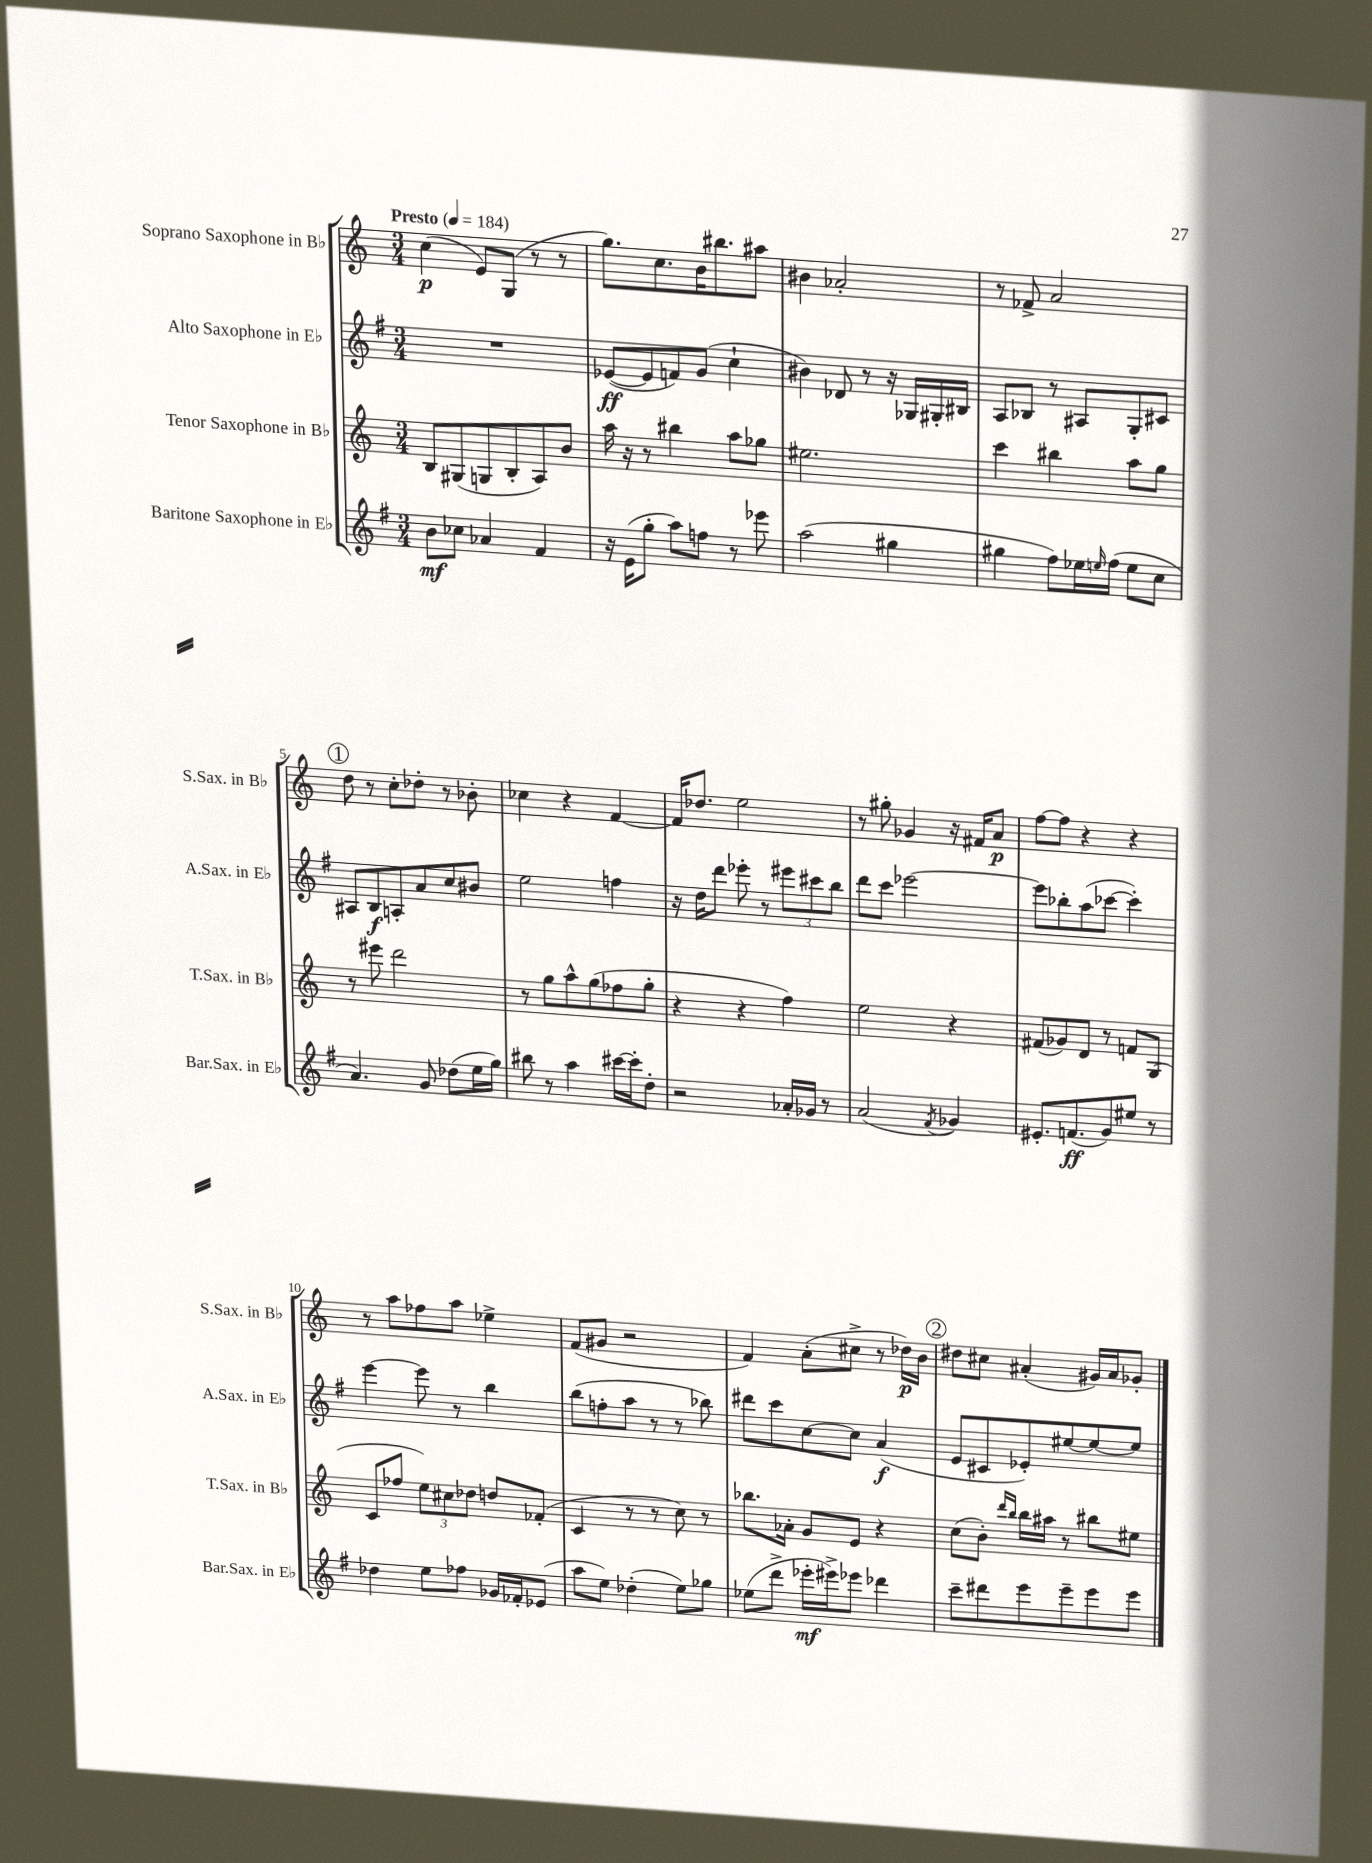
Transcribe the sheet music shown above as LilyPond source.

<<
\new StaffGroup <<
\new Staff = "s0" \with { instrumentName = "Soprano Saxophone in Bb" shortInstrumentName = "S.Sax. in Bb" } {
    \clef treble \key c \major \numericTimeSignature \time 3/4 \tempo "Presto" 4 = 184
    c''4\p( e'8) g8( r8 r8 |
    g''8.) c''8. b'16 bis''8. ais''8 |
    bis'4 aes'2-. |
    r8 fes'8-> a'2 |
    \mark \markup { \circle "1" } d''8 r8 c''8-. des''8-. r8 bes'8-. |
    ces''4 r4 f'4~ |
    f'16 des''8. e''2 |
    r8 gis''8-. ges'4 r16 fis'16 a'8\p |
    f''8~ f''8 r4 r4 |
    r8 a''8 fes''8 a''8 ees''4-> |
    f'8( gis'8 r2 |
    f'4) a'8-.( cis''8-> r8 des''16\p) b'16 |
    \mark \markup { \circle "2" } dis''8 cis''8 ais'4-.( gis'16) ais'16 ges'8-. \bar "|." |
}
\new Staff = "s1" \with { instrumentName = "Alto Saxophone in Eb" shortInstrumentName = "A.Sax. in Eb" } {
    \clef treble \key g \major \numericTimeSignature \time 3/4
    R2. |
    ees'8~\ff( ees'8 f'8) g'8( c''4-! |
    bis'4) des'8 r8 r16 ges16 gis16-. bis16 |
    a8 bes8 r8 ais8 g8-. cis'8 |
    \mark \markup { \circle "1" } ais8 b8\f a8-. a'8 c''8 bis'8 |
    e''2 f''4 |
    r16 d''16 d'''8 ees'''8-. r8 \tuplet 3/2 { eis'''8 cis'''8 b''8 } |
    d'''8 c'''8 ees'''2~ |
    ees'''8 bes''8-. a''8( ces'''8~ ces'''4-.) |
    e'''4~ e'''8 r8 b''4 |
    b''8( f''8-. a''8 r8 r8 bes''8) |
    dis'''8 c'''8 c''8~ c''8 a'4\f( |
    \mark \markup { \circle "2" } e'8 cis'8 ees'8-.) eis''8~ eis''8~ eis''8 \bar "|." |
}
\new Staff = "s2" \with { instrumentName = "Tenor Saxophone in Bb" shortInstrumentName = "T.Sax. in Bb" } {
    \clef treble \key c \major \numericTimeSignature \time 3/4
    b8 gis8( g8 b8-. a8) b'8 |
    a''16 r16 r8 bis''4 a''8 ges''8 |
    eis''2. |
    c'''4 bis''4 a''8 g''8 |
    \mark \markup { \circle "1" } r8 eis'''8 d'''2 |
    r8 g''8 a''8-^ g''8( fes''8 g''8-. |
    r4 r4 f''4) |
    e''2 r4 |
    fis'8( ges'8) d'8 r8 f'8 g8( |
    c'8 fes''8 \tuplet 3/2 { e''8) cis''8 des''8 } d''8 fes'8-.( |
    c'4 r8 r8 c''8) r8 |
    bes''8. aes'16-. g'8 e'8 r4 |
    \mark \markup { \circle "2" } c''8( b'8-.) \grace { d'''16 b''16 } b''16 ais''16 r8 bis''8 eis''8 \bar "|." |
}
\new Staff = "s3" \with { instrumentName = "Baritone Saxophone in Eb" shortInstrumentName = "Bar.Sax. in Eb" } {
    \clef treble \key g \major \numericTimeSignature \time 3/4
    b'8\mf ces''8 aes'4 fis'4 |
    r16 e'16( g''8-. a''8) f''8 r8 ees'''8 |
    a''2( gis''4 |
    gis''4 fis''8) ees''16 \grace { e''16 } fis''16( e''8 c''8 |
    \mark \markup { \circle "1" } a'4.) g'8 des''8( e''16 g''16) |
    bis''8 r8 a''4 cis'''16~ cis'''16-. d''8-. |
    r2 aes'16-. ges'16 r8 |
    a'2( \acciaccatura { fis'8 } ges'4) |
    eis'8.-. f'8.\ff( g'8) eis''8 r8 |
    des''4 e''8 fes''8 ges'16 fes'16-. ees'8( |
    a''8 e''8) des''4-.( e''8) ges''8 |
    ees''8( d'''8-> ees'''16-.\mf eis'''16->) ees'''8 des'''4 |
    \mark \markup { \circle "2" } c'''8-- dis'''8 e'''8 e'''8-- e'''8 e'''8 \bar "|." |
}
>>
>>
